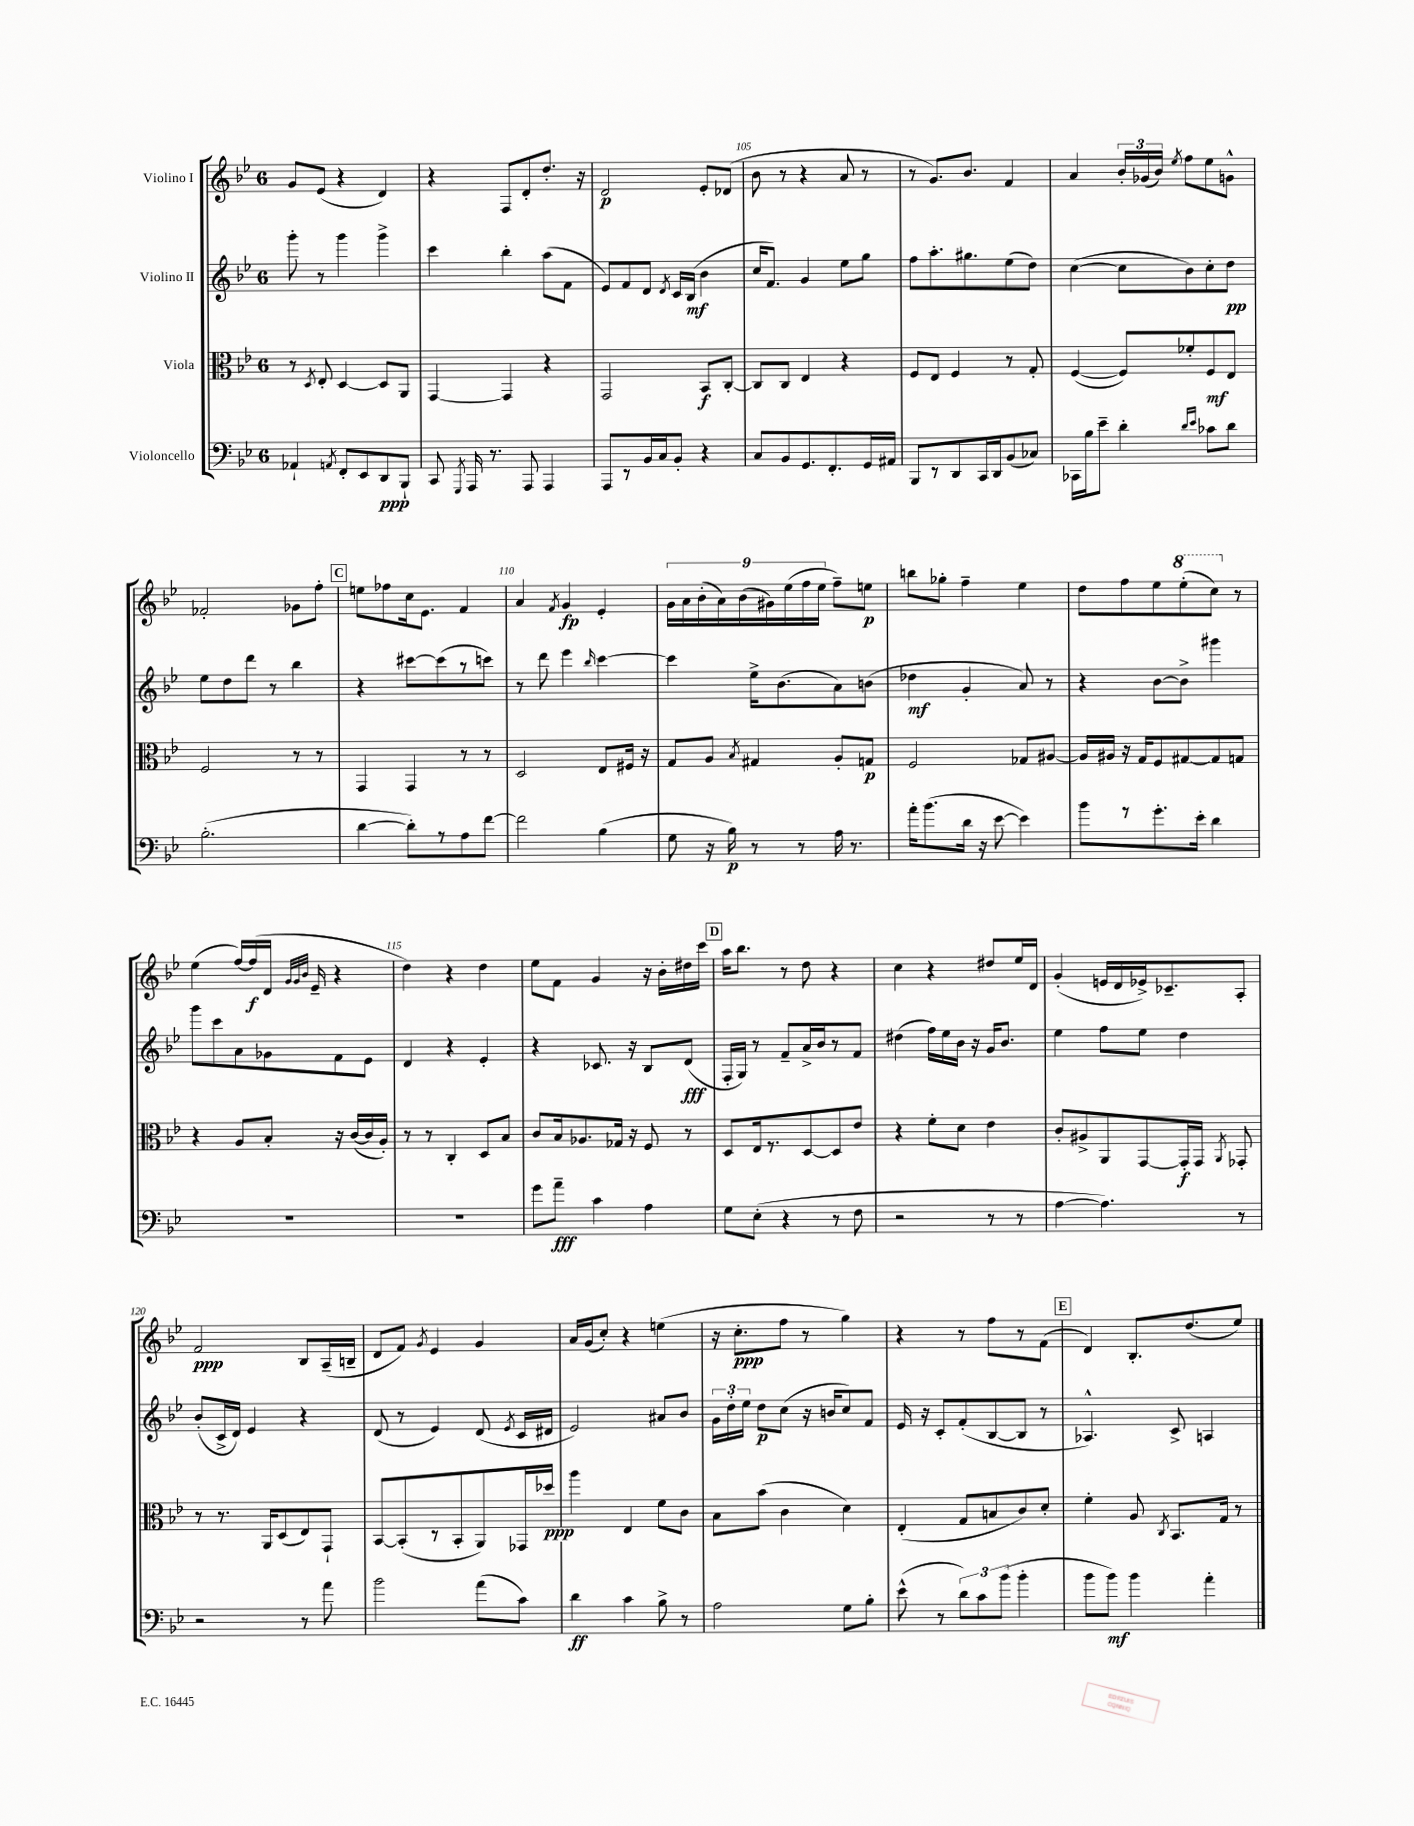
<<
\new StaffGroup <<
\new Staff = "s0" \with { instrumentName = "Violino I" } {
    \clef treble \key bes \major \once \override Staff.TimeSignature.style = #'single-digit \time 6/8
    \autoBeamOff g'8[ ees'8]( r4 d'4) |
    r4 f8[ d'8-. d''8.]-. r16 |
    d'2\p ees'8[-. des'8]( |
    bes'8 r8 r4 a'8 r8 |
    r8 g'8.[) bes'8.] f'4 |
    a'4 \tuplet 3/2 { bes'16[-. ges'16( bes'16]) } \acciaccatura { ees''8 } f''8[ ees''8 g'8]-^ |
    fes'2-. ges'8[ f''8]-. |
    \mark \markup { \box "C" } e''8[ fes''8 c''16 ees'8.] f'4 |
    a'4 \acciaccatura { f'8 } g'4\fp ees'4-. |
    \tuplet 9/8 { g'16[ a'16 bes'16-.( a'16) bes'16( gis'16) ees''16( f''16 ees''16] } f''8[--) e''8]\p |
    b''8[ ges''8]-. f''4-- ees''4 |
    d''8[ f''8 ees''8 \ottava #1 ees'''8-.( c'''8]) \ottava #0 r8 |
    ees''4( f''16[~) f''16\f( d'16] \grace { g'32[ g'32 bes'32] } ees'16-- r4 |
    d''4) r4 d''4 |
    ees''8[ f'8] g'4 r16 bes'16[-. dis''16 c'''16] |
    \mark \markup { \box "D" } a''16[ bes''8.] r8 d''8 r4 |
    c''4 r4 dis''8[ ees''16 d'16] |
    g'4-.( e'16[ d'16 ees'16->) ces'8.-- a8]-. |
    f'2\ppp bes8[ a16--( b16]-- |
    d'8[ f'8]) \acciaccatura { g'8 } ees'4 g'4 |
    a'16[ g'16( c''8]-.) r4 e''4( |
    r16 c''8.[-.\ppp f''8] r8 g''4) |
    r4 r8 f''8[ r8 f'8]( |
    \mark \markup { \box "E" } d'4) bes8.[-. d''8.( ees''8]) \bar "|." |
}
\new Staff = "s1" \with { instrumentName = "Violino II" } {
    \clef treble \key bes \major \once \override Staff.TimeSignature.style = #'single-digit \time 6/8
    \autoBeamOff g'''8-. r8 g'''4 g'''4-> |
    c'''4 bes''4-. a''8[( f'8] |
    ees'8[) f'8 d'8] \acciaccatura { d'8 } c'16[ bes16]\mf( bes'4 |
    c''16[ f'8.]) g'4 ees''8[ g''8] |
    f''8[ a''8.-. gis''8. ees''8( d''8]) |
    c''4~( c''8[ bes'8) c''8-. d''8]\pp |
    ees''8[ d''8 d'''8] r8 bes''4 |
    \mark \markup { \box "C" } r4 cis'''8[~ cis'''8( r8 c'''8]) |
    r8 d'''8 ees'''4 \grace { bes''16 } c'''4~ |
    c'''4 ees''16[-> bes'8.( a'8) b'8]( |
    des''4\mf g'4-. a'8) r8 |
    r4 bes'8[~ bes'8]-> gis'''4 |
    g'''8[ c'''8 a'8 ges'8 f'8 ees'8] |
    d'4 r4 ees'4-. |
    r4 ces'8. r16 bes8[ d'8]\fff( |
    \mark \markup { \box "D" } f16[-. g16]) r8 f'8[-- a'16-> bes'16 r8 f'8] |
    dis''4( f''16[) ees''16 bes'16] r16 g'16[ bes'8.] |
    ees''4 f''8[ ees''8] d''4 |
    bes'8[-.( c'16-> d'16]) ees'4 r4 |
    d'8( r8 ees'4) d'8( \acciaccatura { ees'8 } c'16[ dis'16] |
    ees'2) ais'8[ bes'8] |
    \tuplet 3/2 { g'16[ d''16-. ees''16] } d''8[\p c''8]( r16 b'16[ c''8) f'8] |
    ees'16 r16 c'8[-. f'8-.( bes8~ bes8] r8 |
    \mark \markup { \box "E" } aes4.-^) c'8-> a4 \bar "|." |
}
\new Staff = "s2" \with { instrumentName = "Viola" } {
    \clef alto \key bes \major \once \override Staff.TimeSignature.style = #'single-digit \time 6/8
    \autoBeamOff r8 \acciaccatura { d8 } ees8-. d4~ d8[ a,8] |
    g,4~ g,4 r4 |
    g,2 bes,8[\f c8]~-. |
    c8[ c8] ees4 r4 |
    f8[ ees8] f4 r8 g8-. |
    f4~( f8[) fes'8-. f8\mf ees8] |
    f2 r8 r8 |
    \mark \markup { \box "C" } g,4 g,4 r8 r8 |
    d2 ees8[ fis16] r16 |
    g8[ a8] \acciaccatura { bes8 } gis4 a8[-. g8]\p |
    f2 ges8[ ais8]~ |
    ais16[ ais16] r16 g16[ f8 gis8~ gis8 g8] |
    r4 a8[ bes8]-. r16 c'16[~( c'16 a16]-.) |
    r8 r8 c4-. d8[ bes8] |
    c'8[ bes16 aes8. ges16] r16 f8 r8 |
    \mark \markup { \box "D" } d8[ ees16 r8. d8~ d8 ees'8] |
    r4 f'8[-. d'8] ees'4 |
    c'8[-. ais8-> a,8 g,8~ g,16-.\f g,16] \acciaccatura { a,8 } ges,8-. |
    r8 r8. a,16[ d8( ees8) g,8]-! |
    bes,8[~ bes,8-.( r8 bes,8-. a,8) ges,16 des''16]\ppp |
    a''4 ees4 f'8[ c'8] |
    bes8[ bes'8]( c'4 d'4) |
    ees4-.( g8[ b8 c'8) d'8]-. |
    \mark \markup { \box "E" } f'4-. a8 \acciaccatura { c8 } bes,8.[ g16] r8 \bar "|." |
}
\new Staff = "s3" \with { instrumentName = "Violoncello" } {
    \clef bass \key bes \major \once \override Staff.TimeSignature.style = #'single-digit \time 6/8
    \autoBeamOff aes,4-! \acciaccatura { a,8 } f,8[-. ees,8 d,8\ppp bes,,8]-! |
    c,8 \acciaccatura { g,,8 } a,,16 r8. a,,8 a,,4 |
    a,,8[ r8 bes,16 c16 bes,8]-. r4 |
    c8[ bes,8 g,8. f,8.-. g,16 ais,16] |
    bes,,8[ r8 d,8 c,16 d,16 bes,8( ces8]) |
    ces,16[ bes16 ees'8]-- d'4-. \grace { d'16[ ees'16] } ces'8[ d'8] |
    bes2.-.( |
    \mark \markup { \box "C" } d'4~ d'8[-.) r8 a8 f'8]~ |
    f'2 bes4( |
    g8 r16 bes16\p) r8 r8 a16 r8. |
    a'16[-. bes'8.( d'16] r16 ees'8~ ees'4) |
    bes'8[ r8 g'8.-. ees'16]-. d'4 |
    R2. |
    R2. |
    g'8[ a'8]--\fff c'4 a4 |
    \mark \markup { \box "D" } g8[ ees8]-.( r4 r8 f8 |
    r2 r8 r8 |
    a4~ a4.) r8 |
    r2 r8 a'8 |
    bes'2 a'8[( c'8]) |
    d'4\ff c'4 bes8-> r8 |
    a2 g8[ bes8]-. |
    ees'8-^( r8 \tuplet 3/2 { d'8[) c'8 bes'8]( } bes'4-. |
    \mark \markup { \box "E" } bes'8[ bes'8]\mf) bes'4 a'4-. \bar "|." |
}
>>
>>
\layout { \context { \Score currentBarNumber = #102 \override BarNumber.break-visibility = ##(#f #t #t) barNumberVisibility = #(every-nth-bar-number-visible 5) } }
